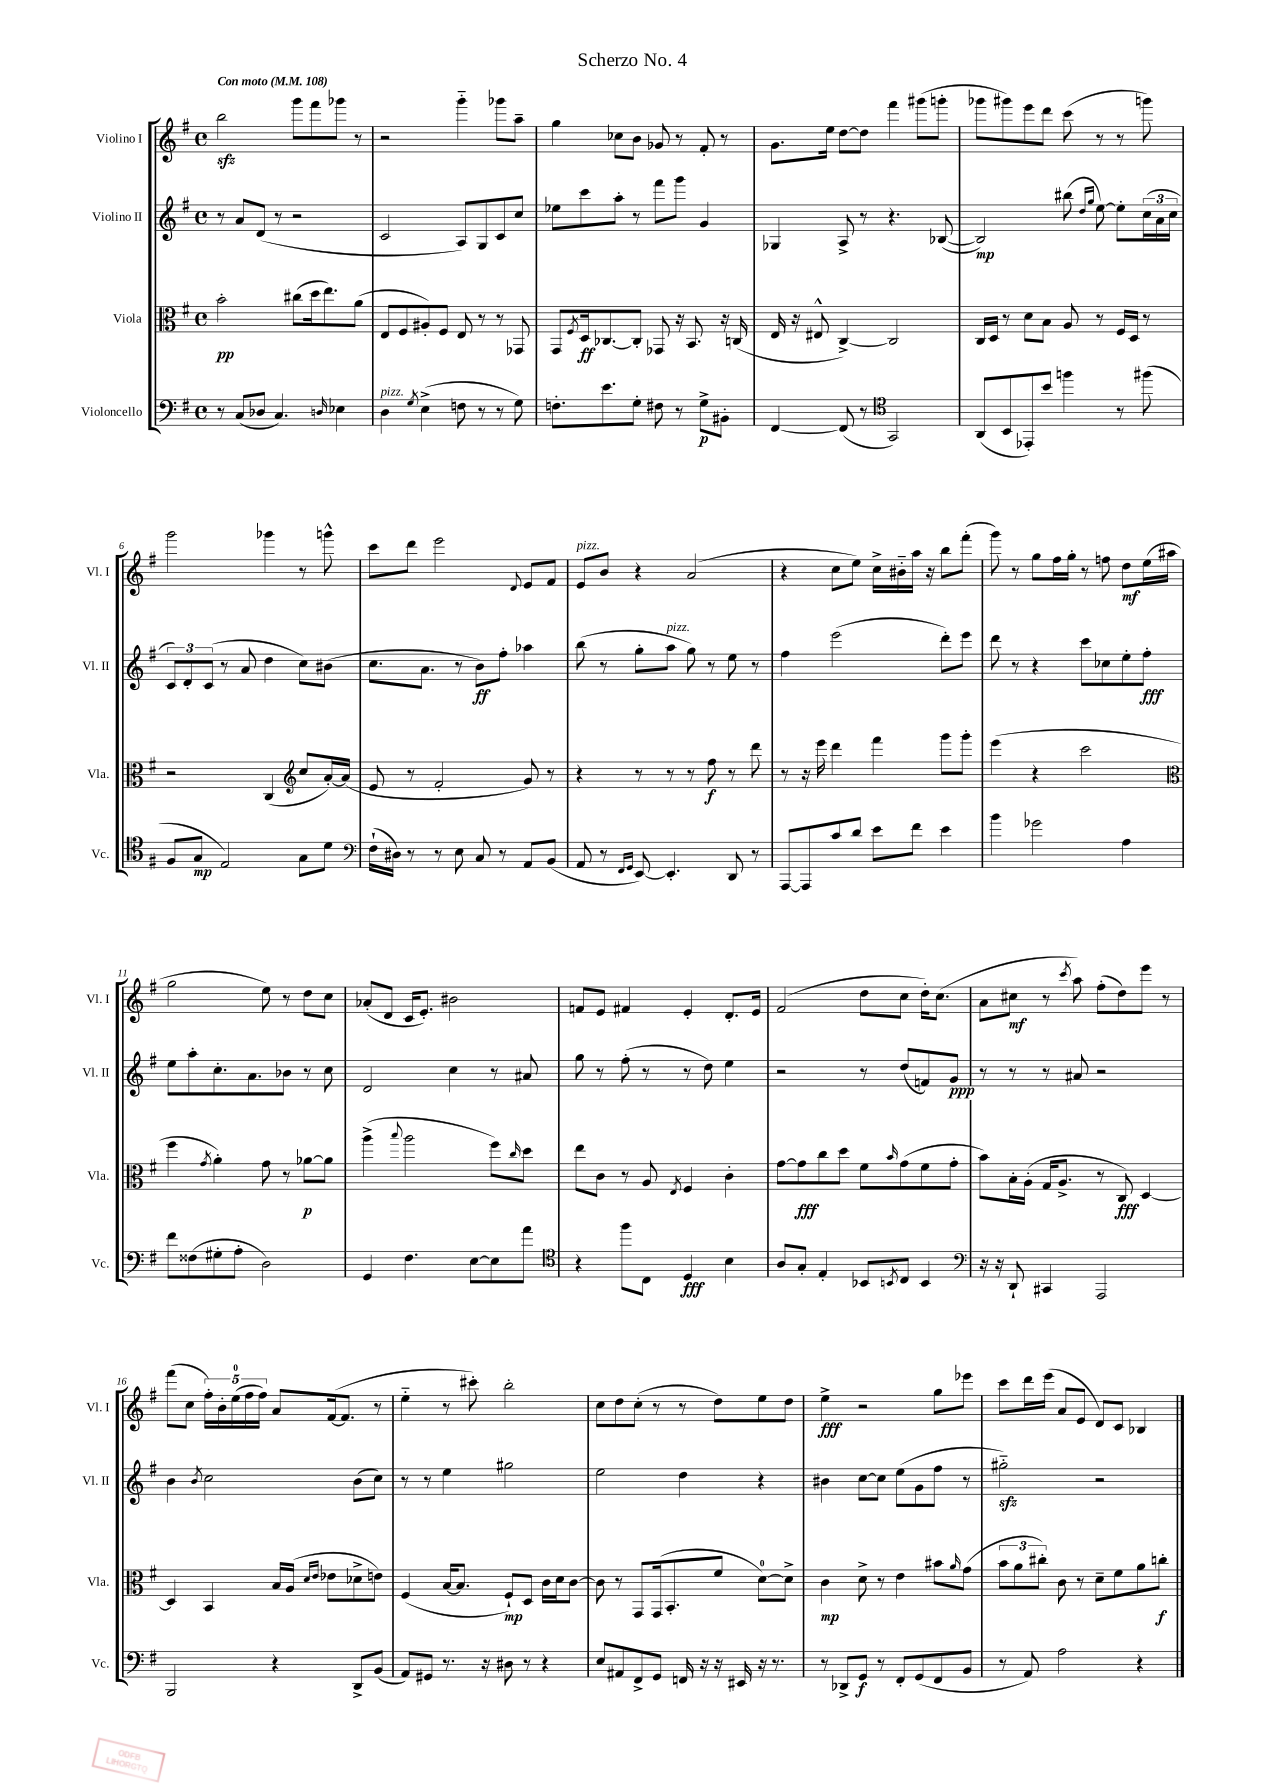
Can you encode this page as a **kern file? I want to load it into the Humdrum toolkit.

**kern	**kern	**kern	**kern
*staff4	*staff3	*staff2	*staff1
*clefF4	*clefC3	*clefG2	*clefG2
*k[f#]	*k[f#]	*k[f#]	*k[f#]
*M4/4	*M4/4	*M4/4	*M4/4
*met(c)	*met(c)	*met(c)	*met(c)
*MM108	*MM108	*MM108	*MM108
8r	2b'	8r	2bb
(8C	.	8a	.
8D-	.	(8d	.
4.C)	.	8r	.
.	(8cc#	2r	8ggg
.	16dd	.	8fff#
.	8.ee)	.	.
16qqD	.	.	.
4E-	.	.	8ggg-
.	(8a	.	8r
=	=	=	=
4D	8E	2c	2r
.	8F#	.	.
8qG	.	.	.
(4E^	8A#')	.	.
.	8F#	.	.
8F	8E	8A)	4ggg'~
8r	8r	8G	.
8r	8r	8c	8ggg-
8G)	8GG-	8cc	8aa~
=	=	=	=
8.F'	8GG	8ee-	4gg
.	8qF#	.	.
.	16D	8ccc	.
8.e	[8.C-	.	.
.	.	8aa'	8cc-
8G'	8C-']	8r	8b
8F#	8GG-	8fff#	8g-
8r	16r	8ggg	8r
.	8.BB	.	.
8G^	.	4g	8f#'
8BB#'	16r	.	8r
.	(16C	.	.
=	=	=	=
[4FF#	16E	4G-	8.g
.	16r	.	.
.	8E#^^	.	.
.	.	.	16ee
(8FF#]	[4C^)	8A^	[8dd
8r	.	8r	8dd]
*clefC4	*	*	*
2GG)	2C]	4.r	4fff#
.	.	.	(8ggg#
.	.	([8B-	8ggg'
=	=	=	=
(8AA	16C	2B-])	8ggg-
.	16D	.	.
8BB	8r	.	8ggg#)
8EE-')	8d	.	8eee
8b	8B	.	8ddd
4ff	8A	(8bb#	(8ccc
.	.	16qqdd	.
.	.	16qqgg	.
.	8r	[8ee)	8r
8r	16F#	8ee']	8r
.	16D	.	.
(8ff#	8r	(24cc	8ggg)
.	.	24a	.
.	.	24cc	.
=	=	=	=
8F#	2r	12c)	2ggg
.	.	12d'	.
8G	.	.	.
.	.	(12c	.
2E)	.	8r	.
.	.	8a	.
.	(4C	4dd	4ggg-
*	*clefG2	*	*
8G	8cc	8cc)	8r
8d	[16a')	(8b#	8ggg^^
.	(16a]	.	.
=	=	=	=
*clefF4	*	*	*
(16F#`	8e	8.cc	8ccc
16D#)	.	.	.
8r	8r	.	8ddd
.	.	8.a	.
8r	2f#'	.	2eee
8E	.	8r	.
8C	.	8b)	.
8r	.	8ff#'	.
.	.	.	8qqd
8AA	8g)	4aa-	8e
(8BB	8r	.	8f#
=	=	=	=
8AA	4r	(8bb	8e
8r	.	8r	8b
16qqFF#	.	.	.
16qqGG	.	.	.
[8EE)	8r	8gg'	4r
4.EE']	8r	8aa	.
.	8r	8gg)	(2a
.	8ff#	8r	.
8DD	8r	8ee	.
8r	8ddd	8r	.
=	=	=	=
[8AAA	8r	4ff#	4r
8AAA]	16r	.	.
.	16eee	.	.
8c	4ddd	(2eee	8cc
8d	.	.	8ee)
8e	4fff#	.	16cc^
.	.	.	16b#'~
8f#	.	.	16aa
.	.	.	16r
4e	8ggg	8ddd')	8bb
.	8ggg'	8eee	(8fff#'
=	=	=	=
4b	(4eee	8ddd	8ggg)
.	.	8r	8r
2g-	4r	4r	8gg
.	.	.	16ff#
.	.	.	16gg'
.	2ccc	8ccc	8r
.	.	8cc-	8ff
4A	.	8ee'	8dd
.	.	8ff#'	(16ee
.	.	.	16aa#
=	=	=	=
*	*clefC3	*	*
8f#	4ff#	8ee	2gg
(8F##	.	8aa'	.
.	8qg	.	.
8G#'	4a')	8.cc'	.
8A'	.	.	.
.	.	8.a	.
2D)	8g	.	8ee)
.	8r	8b-	8r
.	[8a-	8r	8dd
.	8a-]	8cc	8cc
=	=	=	=
4GG	(4aa^	2d	(8a-'
.	.	.	8d
.	8qqbb	.	.
4.F#	2aa	.	16c
.	.	.	8.e')
.	.	4cc	2b#
[8E	.	.	.
8E]	8ff#)	8r	.
.	16qqcc	.	.
8a	8dd	8a#	.
=	=	=	=
*clefC4	*	*	*
4r	8ee	8gg	8f
.	8c	8r	8e
8ff#	8r	(8ff#'	4f#
8C	8A	8r	.
.	8qE	.	.
4D	4F#	8r	4e'
.	.	8dd)	.
4B	4c'	4ee	8.d'
.	.	.	16e
=	=	=	=
8A	[8g	2r	(2f#
8G'	8g]	.	.
4E'	8cc	.	.
.	8dd	.	.
8BB-	8f#	8r	8dd
8qBB	16qqb	.	.
8C	(8g	(8dd	8cc
4BB	8f#	8f)	16dd')
.	.	.	(8.cc
.	8g'	8g	.
=	=	=	=
*clefF4	*	*	*
16r	8b)	8r	8a
16r	.	.	.
8DD`	16B'	8r	8cc#
.	(16A'	.	.
4CC#	16G	8r	8r
.	8.A^	.	.
.	.	.	8qccc
.	.	8a#	8aa)
2AAA	8r	2r	(8ff#'
.	8C)	.	8dd)
.	[4D	.	8eee
.	.	.	8r
=	=	=	=
2BBB	4D]	4b	(8fff#
.	.	.	8cc
.	.	8qb	.
.	4BB	2cc	20ff#')
.	.	.	20b'
.	.	.	(20ee
.	.	.	20ff#
.	.	.	20ff#)
4r	16B	.	8a
.	(16A	.	.
.	16qqd	.	.
.	16qqe	.	.
.	8e-	.	([16f#
.	.	.	8.f#]
8DD^	8d-^	(8b	.
(8BB	8e)	8cc)	8r
=	=	=	=
8AA)	(4F#	8r	4ee'~
8GG#	.	8r	.
8.r	[16B	4ee	8r
.	8.B]	.	.
.	.	.	8ccc#')
16r	.	.	.
8D#	8F#`)	2gg#	2bb'
8r	8D	.	.
4r	16c	.	.
.	16d	.	.
.	[8c	.	.
=	=	=	=
8E	8c]	2ee	8cc
8AA#	8r	.	8dd
8FF#^	8GG	.	(8cc'
8GG	(16GG	.	8r
.	8.BB'	.	.
16FF	.	4dd	8r
16r	.	.	.
16r	8f#	.	8dd)
16EE#	.	.	.
16r	[8d)	4r	8ee
8.r	.	.	.
.	8d^]	.	8dd
=	=	=	=
8r	4c	4b#	4ee^
8DD-^	.	.	.
8GG	8d^	[8cc	2r
8r	8r	8cc]	.
8FF#'	4e	(8ee	.
(8GG	.	8g	.
8FF#	8b#	8ff#	8gg
.	16qqa	.	.
8BB	(8g	8r	8eee-
=	=	=	=
8r	12b	2gg#'~)	8ccc
.	12a	.	.
8AA)	.	.	16ddd
.	12cc#')	.	.
.	.	.	(16eee
2A	8c	.	8a
.	8r	.	8e
.	8d~	2r	8d)
.	8f#	.	8c
4r	8a	.	4B-
.	8cc'	.	.
==	==	==	==
*-	*-	*-	*-
